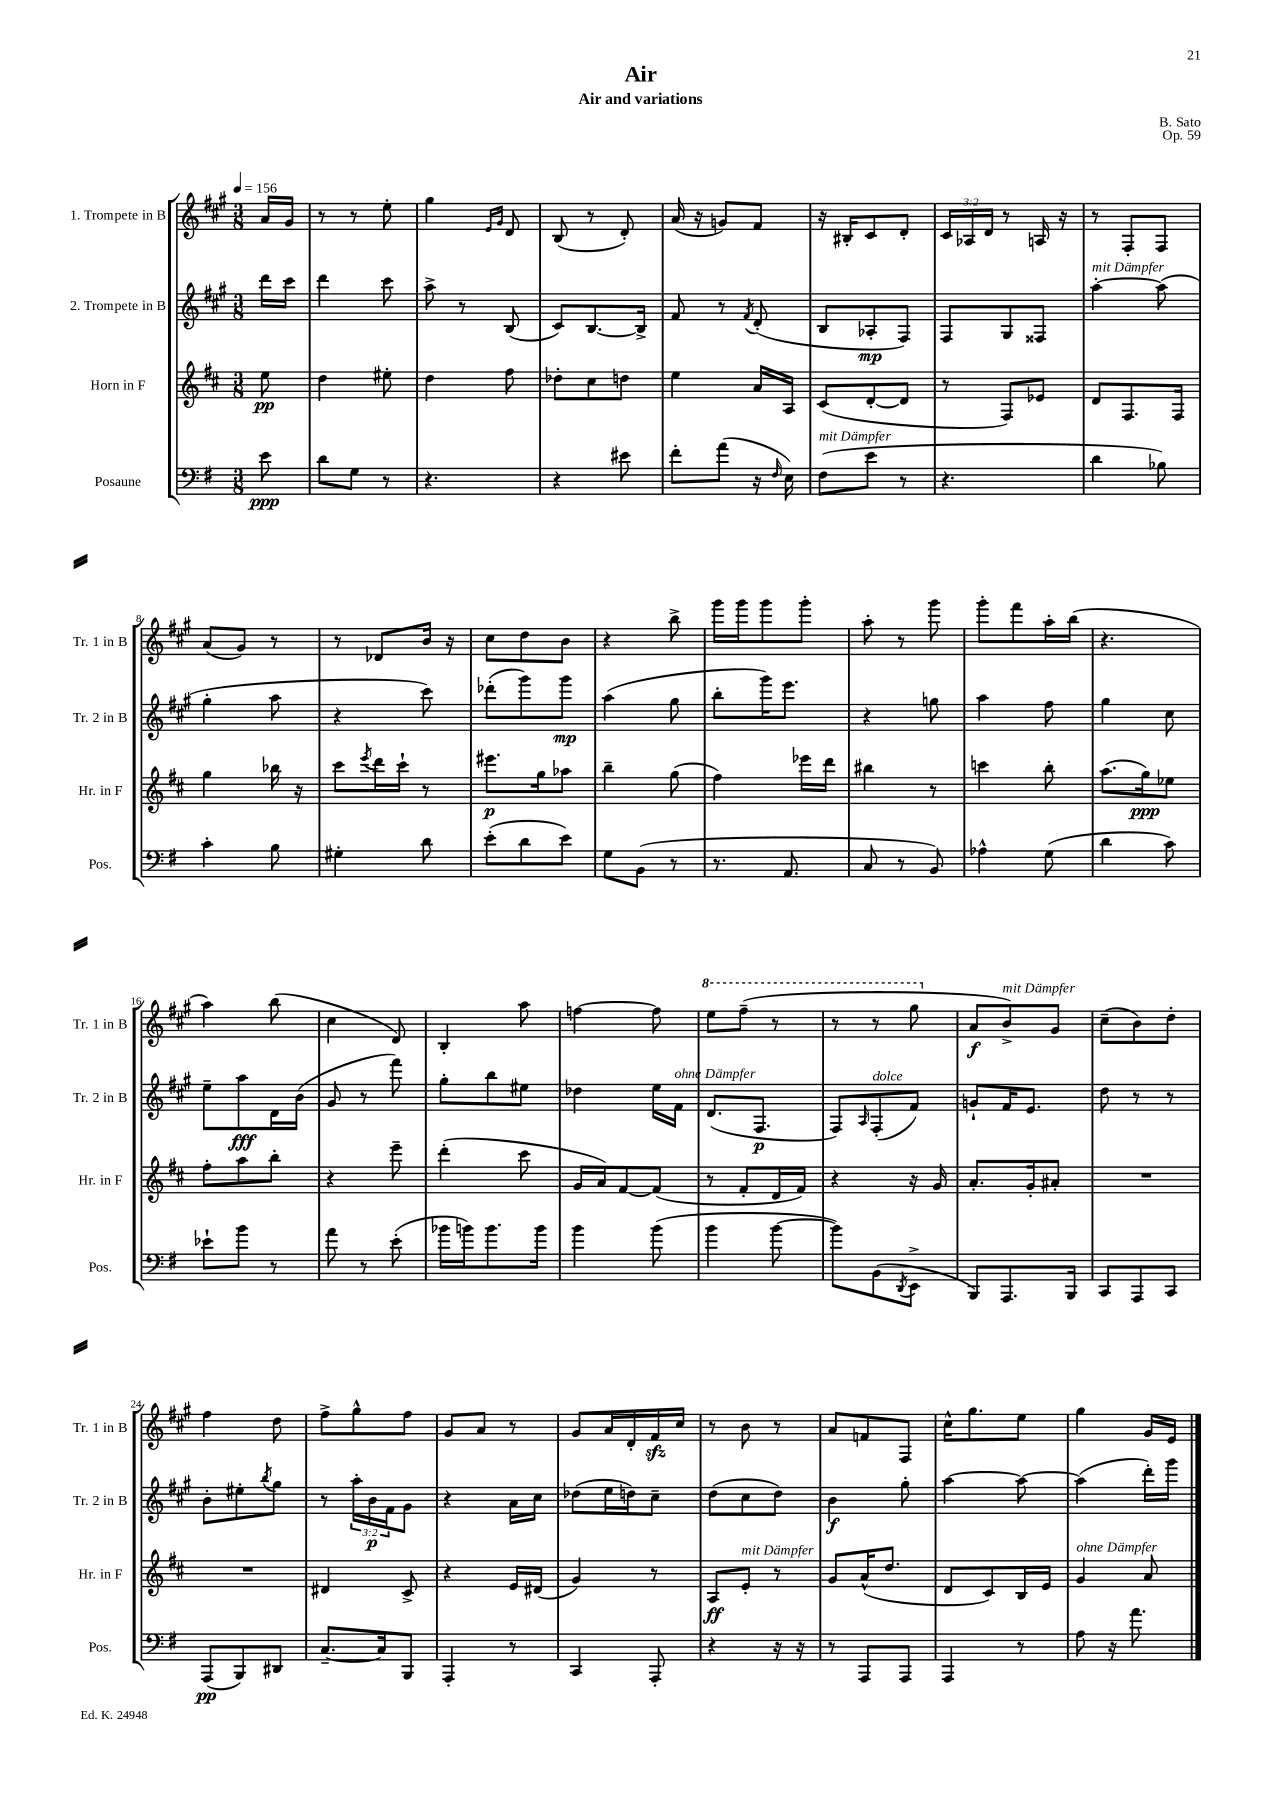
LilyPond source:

\header { title = "Air" composer = "B. Sato" subtitle = "Air and variations" opus = "Op. 59" }
<<
\new StaffGroup <<
\new Staff = "s0" \with { instrumentName = "1. Trompete in B" shortInstrumentName = "Tr. 1 in B" } {
    \clef treble \key a \major \numericTimeSignature \time 3/8 \override Staff.TupletNumber.text = #tuplet-number::calc-fraction-text \partial 8 \tempo 4 = 156
    a'16 gis'16 |
    r8 r8 e''8-. |
    gis''4 \grace { e'16 gis'16 } d'8 |
    b8( r8 d'8-.) |
    a'16( r16 g'8) fis'8 |
    r16 bis16-. cis'8 d'8-. |
    \tuplet 3/2 { cis'16 aes16 d'16 } r8 a16 r16 |
    r8 fis8-. fis8 |
    a'8( gis'8) r8 |
    r8 des'8 b'16 r16 |
    cis''8 d''8 b'8 |
    r4 b''8-> |
    gis'''16 gis'''16 gis'''8 gis'''8-. |
    a''8-. r8 gis'''8 |
    gis'''8-. fis'''8 a''16-. b''16( |
    r4. |
    a''4) b''8( |
    cis''4 d'8) |
    b4-. a''8 |
    f''4~ f''8 |
    \ottava #1 e'''8 fis'''8--( r8 |
    r8 r8 gis'''8 \ottava #0 |
    a'8\f b'8->^\markup { \italic "mit Dämpfer" }) gis'8 |
    cis''8--( b'8) d''8-. |
    fis''4 d''8 |
    fis''8-> gis''8-^ fis''8 |
    gis'8 a'8 r8 |
    gis'8 a'16 d'16-. fis'16\sfz cis''16 |
    r8 b'8 r8 |
    a'8 f'8 fis8 |
    cis''16-^ gis''8. e''8 |
    gis''4 gis'16 e'16 \bar "|." |
}
\new Staff = "s1" \with { instrumentName = "2. Trompete in B" shortInstrumentName = "Tr. 2 in B" } {
    \clef treble \key a \major \numericTimeSignature \time 3/8 \override Staff.TupletNumber.text = #tuplet-number::calc-fraction-text \partial 8
    d'''16 cis'''16 |
    d'''4 cis'''8 |
    a''8-> r8 b8( |
    cis'8) b8.~ b16-> |
    fis'8 r8 \acciaccatura { fis'8 } d'8-.( |
    b8 aes8-.\mp fis8) |
    fis8 gis8 fisis8 |
    a''4~-.^\markup { \italic "mit Dämpfer" } a''8( |
    gis''4-. a''8 |
    r4 cis'''8) |
    des'''8-.( gis'''8) gis'''8\mp |
    a''4( gis''8 |
    b''8-. gis'''16) e'''8. |
    r4 g''8 |
    a''4 fis''8 |
    gis''4 cis''8 |
    e''8-- a''8\fff d'16 b'16( |
    gis'8 r8 fis'''8) |
    gis''8-. b''8 eis''8 |
    des''4 e''16 fis'16^\markup { \italic "ohne Dämpfer" } |
    d'8.( fis8.\p |
    fis8) \grace { a16 } fis8-.^\markup { \italic "dolce" }( fis'8) |
    g'8-! fis'16 e'8. |
    d''8 r8 r8 |
    b'8-. eis''8-. \acciaccatura { b''8 } gis''8 |
    r8 \tuplet 3/2 { a''16-. b'16\p fis'16 } gis'8 |
    r4 a'16 cis''16 |
    des''8( e''16 d''16) cis''8-- |
    d''8( cis''8 d''8) |
    b'4\f gis''8-. |
    a''4~ a''8~ |
    a''4( d'''16-.) gis'''16 \bar "|." |
}
\new Staff = "s2" \with { instrumentName = "Horn in F" shortInstrumentName = "Hr. in F" } {
    \clef treble \key d \major \numericTimeSignature \time 3/8 \partial 8
    e''8\pp |
    d''4 eis''8-. |
    d''4 fis''8 |
    des''8-. cis''8 d''8 |
    e''4 a'16 a16 |
    cis'8( d'8~-. d'8 |
    r8 fis8) ees'8 |
    d'8 fis8. fis16 |
    g''4 bes''16 r16 |
    cis'''8 \acciaccatura { e'''8 } d'''16 cis'''16-! r8 |
    eis'''8.\p g''16 aes''8 |
    b''4-- g''8( |
    fis''4) ees'''16 d'''16 |
    bis''4 r8 |
    c'''4 b''8-. |
    a''8.( g''16\ppp) ees''8 |
    fis''8-. a''8 b''8-. |
    r4 e'''8-- |
    d'''4-.( cis'''8 |
    g'16 a'16) fis'8~ fis'8( |
    r8 fis'8-. d'16 fis'16) |
    r4 r16 g'16 |
    a'8.-. g'16-. ais'8-. |
    R4. |
    R4. |
    dis'4 cis'8-> |
    r4 e'16 dis'16( |
    g'4) r8 |
    a8\ff e'8-.^\markup { \italic "mit Dämpfer" } r8 |
    g'8 a'16-^( d''8. |
    d'8 cis'8) b16 e'16 |
    g'4^\markup { \italic "ohne Dämpfer" } a'8 \bar "|." |
}
\new Staff = "s3" \with { instrumentName = "Posaune" shortInstrumentName = "Pos." } {
    \clef bass \key g \major \numericTimeSignature \time 3/8 \partial 8
    e'8\ppp |
    d'8 g8 r8 |
    r4. |
    r4 eis'8 |
    fis'8-. a'8( r16 \grace { fis16 } e16) |
    fis8^\markup { \italic "mit Dämpfer" }( e'8 r8 |
    r4. |
    d'4 bes8) |
    c'4-. b8 |
    gis4-. d'8 |
    e'8-.( d'8 e'8) |
    g8 b,8( r8 |
    r8. a,8. |
    c8 r8 b,8) |
    aes4-^ g8( |
    d'4 c'8) |
    ees'8-! b'8 r8 |
    a'8 r8 e'8-.( |
    bes'16 b'16) b'8. b'16 |
    b'4 b'8( |
    b'4 b'8~ |
    b'8) b,8( \acciaccatura { d,8 } e,8-> |
    b,,8) a,,8. b,,16 |
    c,8 a,,8 c,8 |
    a,,8\pp( b,,8) dis,8 |
    c8.~-- c16 b,,8 |
    a,,4-. r8 |
    c,4 a,,8-. |
    r4 r16 r16 |
    r8 a,,8 a,,8 |
    a,,4 r8 |
    a8 r16 a'8. \bar "|." |
}
>>
>>
